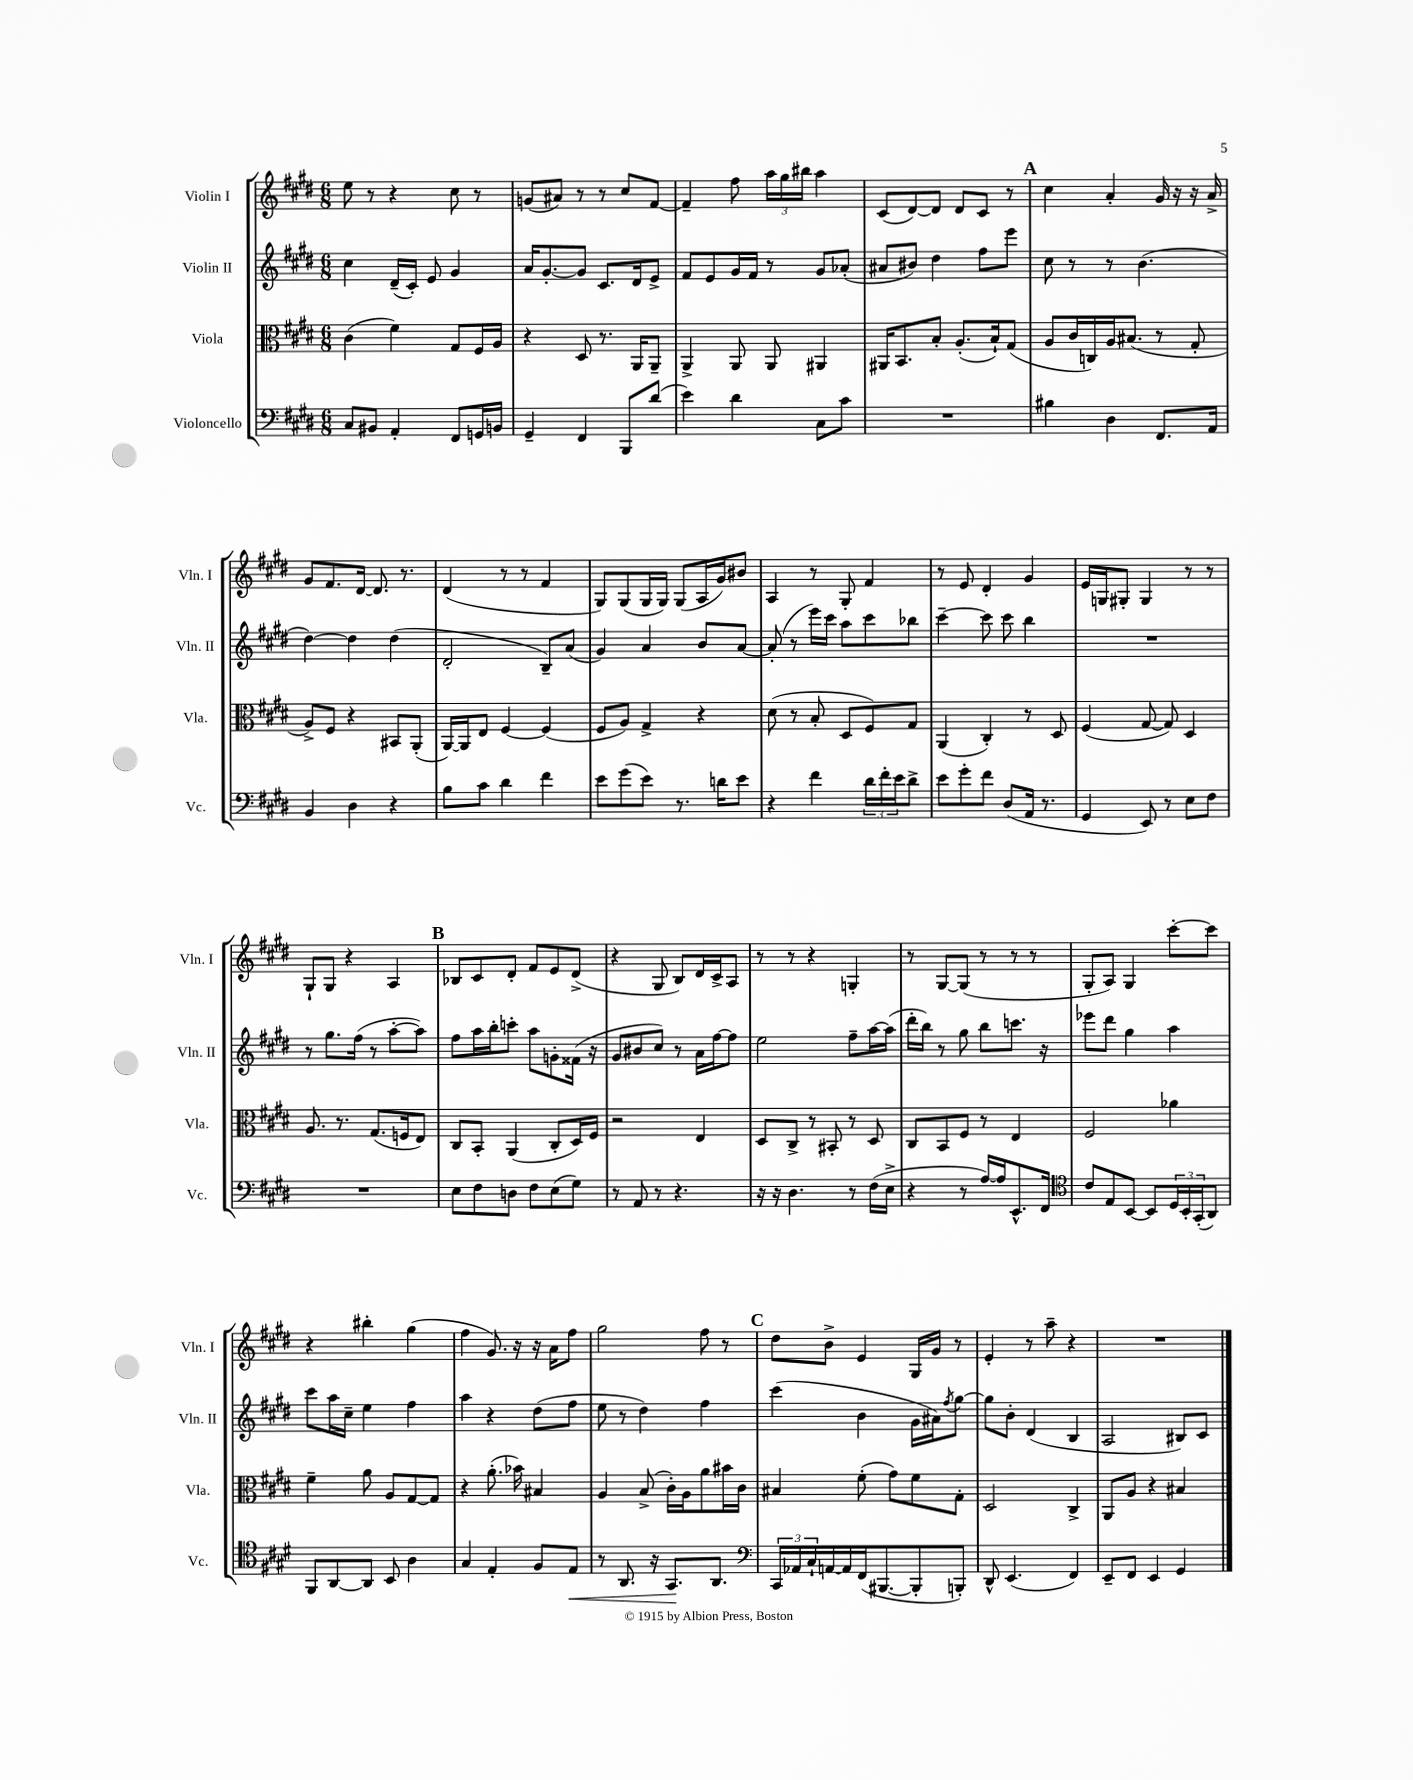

**kern	**dynam	**kern	**kern	**kern
*part4	*part4	*part3	*part2	*part1
*staff4	*staff4	*staff3	*staff2	*staff1
*I"Violoncello	*	*I"Viola	*I"Violin II	*I"Violin I
*I'Vc.	*	*I'Vla.	*I'Vln. II	*I'Vln. I
*clefF4	*	*clefC3	*clefG2	*clefG2
*k[f#c#g#d#]	*	*k[f#c#g#d#]	*k[f#c#g#d#]	*k[f#c#g#d#]
*M6/8	*	*M6/8	*M6/8	*M6/8
=1	=1	=1	=1	=1
8C#/L	.	(4c#\	4cc#\	8ee\
8BB#X/J	.	.	.	8r
4AA'/	.	4f#\)	(16d#~/LL	4r
.	.	.	16c#'/JJ)	.
.	.	.	8e/	.
8FF#/L	.	8G#/L	4g#/	8cc#\
16GGn/L	.	16F#/L	.	8r
16BBn/JJ	.	16A/JJ	.	.
=2	=2	=2	=2	=2
4GG#~/	.	4r	16a/KL	(8gn/L
.	.	.	[8.g#'/	.
.	.	.	.	8a#X/J)
4FF#/	.	8D#/	8g#/J]	8r
.	.	8.r	8.c#/L	8r
8BBB/L	.	.	.	8cc#/L
.	.	16AA/KL	16d#/k	.
(8d#/J	.	8AA~/J	8e^/J	[8f#/J
=3	=3	=3	=3	=3
4e\)	.	4AA^/	8f#/L	4f#~/]
.	.	.	8e/	.
4d#\	.	8AA/	16g#/L	8ff#\
.	.	.	16f#/JJ	.
.	.	8AA/	8r	24aa\LL
.	.	.	.	24gg#\
.	.	.	.	24bb#X\JJ
8C#\L	.	4AA#X/	8g#/L	4aa\
8c#\J	.	.	(8a-X'/J	.
=4	=4	=4	=4	=4
2.r	.	16AA#X/KL	8a#X/L	(8c#/L
.	.	8.BB/	.	.
.	.	.	8b#X/J)	[8d#/)
.	.	8B'/J	4dd#\	8d#/J]
.	.	(8.A'/L	.	8d#/L
.	.	.	8ff#\L	8c#/J
.	.	16B`/k)	.	.
.	.	(8G#/J	8eee\J	8r
!!LO:REH:place=s1:t=A
=5	=5	=5	=5	=5
4B#X\	.	8A/L	8cc#\	4cc#\
.	.	16c#/L	8r	.
.	.	16Cn/)	.	.
4D#\	.	16A/J	8r	4a'/
.	.	(8.B#X/J	.	.
.	.	.	(4.b\	.
8.FF#/L	.	8r	.	16g#/
.	.	.	.	16r
.	.	8G#'/	.	16r
16AA/Jk	.	.	.	16a^/
!!LO:LB:g=z
=6	=6	=6	=6	=6
4BB/	.	8A^/L)	[4dd#\)	8g#/L
.	.	8F#/J	.	8.f#/
4D#\	.	4r	4dd#\]	.
.	.	.	.	[16d#/Jk
.	.	.	.	8.d#/]
4r	.	8BB#X/L	(4dd#\	.
.	.	.	.	8.r
.	.	(8AA'/J	.	.
=7	=7	=7	=7	=7
8B\L	.	[16AA/LL)	2d#'/	(4d#/
.	.	16AA/J]	.	.
8c#\J	.	8E/J	.	.
4d#\	.	[4F#/	.	8r
.	.	.	.	8r
4f#\	.	(4F#/]	8B~/L)	4f#/
.	.	.	(8a/J	.
=8	=8	=8	=8	=8
8e\L	.	8F#/L	4g#/)	8G#/L)
(8g#\	.	8A/J)	.	(8G#/
8e\J)	.	4G#^/	4a/	16G#/L
.	.	.	.	16G#/JJ)
8.r	.	.	.	(8G#/L
.	.	4r	8b/L	16A/L
16dn\KL	.	.	.	16g#/J)
8e\J	.	.	[8a/J	8b#X/J
=9	=9	=9	=9	=9
4r	.	(8d#\	(8a'/]	4A/
.	.	8r	8r	.
4f#\	.	8B'/	16eee\LL)	8r
.	.	.	16ccc#\JJ	.
.	.	8D#/L	8aa\L	8G#'/
24d#\LL	.	8F#/)	8ccc#\	4f#/
24f#'\	.	.	.	.
24e\J	.	.	.	.
8d#^\J	.	8G#/J	8bb-X\J	.
=10	=10	=10	=10	=10
8e\L	.	(4AA/	[4ccc#~\	8r
8g#'\	.	.	.	8e/
8f#\J	.	4C#'/)	8ccc#\]	4d#'/
(8D#/L	.	.	8ccc#\	.
16AA/Jk	.	8r	4bb\	4g#/
8.r	.	.	.	.
.	.	8D#/	.	.
=11	=11	=11	=11	=11
4GG#/	.	(4F#/	2.r	16e/LL
.	.	.	.	16Gn/J
.	.	.	.	8G#X'/J
8EE/)	.	[8G#/	.	4G#/
8r	.	8G#/])	.	.
8E\L	.	4D#/	.	8r
8F#\J	.	.	.	8r
!!LO:LB:g=z
=12	=12	=12	=12	=12
2.r	.	8.A/	8r	8G#`/L
.	.	.	8.gg#\L	8G#/J
.	.	8.r	.	.
.	.	.	.	4r
.	.	.	(16ff#\Jk	.
.	.	(8.G#/L	8r	.
.	.	.	[8aa'\L	4A/
.	.	16Fn/k	.	.
.	.	8E/J)	8aa\J])	.
!!LO:REH:place=s1:t=B
=13	=13	=13	=13	=13
8E\L	.	8C#/L	8ff#\L	8B-X/L
8F#\	.	8BB'/J	16aa\L	8c#/
.	.	.	16bb'\J	.
8Dn\J	.	(4AA/	8cccn'\J	8d#'/J
8F#\L	.	.	8aa\L	8f#/L
(8E\	.	8C#'/L	8gn'\	8e/
8G#\J)	.	16D#/L)	(16f##X\Jk	(8d#^/J
.	.	16F#/JJ	16r	.
=14	=14	=14	=14	=14
8r	.	2r	8g#/L	4r
8AA/	.	.	8b#X/	.
8r	.	.	8cc#/J)	8G#/
4.r	.	.	8r	8B/L)
.	.	4E/	16a\LL	16d#/L
.	.	.	[16ff#\J	16c#^/J
.	.	.	8ff#\J]	8A/J
=15	=15	=15	=15	=15
16r	.	8D#/L	2ee\	8r
16r	.	.	.	.
4.D#\	.	8C#^/J	.	8r
.	.	8r	.	4r
.	.	8BB#X'/	.	.
8r	.	8r	8ff#~\L	4Gn'/
(16F#\LL	.	8D#/	[16aa\L	.
16E^\JJ	.	.	(16aa\JJ]	.
=16	=16	=16	=16	=16
4r	.	8C#/L	16ddd#'\LL	8r
.	.	.	16bb\JJ)	.
.	.	8BB/	8r	[8G#/L
8r	.	8F#/J	8gg#\	(8G#/J]
[16A/LL)	.	8r	8bb\L	8r
16A/J]	.	.	.	.
8.EE^^/	.	4E/	8.cccn\J	8r
.	.	.	.	8r
16FF#/Jk	.	.	16r	.
=17	=17	=17	=17	=17
*clefC4	*	*	*	*
8c#/L	.	2F#/	8eee-X\L	8G#'/L
8E/	.	.	8ddd#\J	8A/J)
[8BB/J	.	.	4gg#\	4G#/
8BB/L]	.	.	.	.
24D#/L	.	4a-X\	4aa\	[8ccc#'\L
24BB'/	.	.	.	.
(24GG#'/J	.	.	.	.
8AA/J)	.	.	.	8ccc#\J]
!!LO:LB:g=z
=18	=18	=18	=18	=18
8FF#/L	.	4f#~\	8ccc#\L	4r
[8AA/	.	.	16aa\L	.
.	.	.	16cc#~\JJ	.
8AA/J]	.	8a\	4ee\	4bb#X'\
8BB/	.	8A/L	.	.
4A\	.	[8G#/	4ff#\	(4gg#\
.	.	8G#/J]	.	.
=19	=19	=19	=19	=19
4G#/	.	4r	4aa\	4ff#\
4E'/	.	(8.a'\	4r	8.g#/)
.	.	16b-X\)	.	16r
8F#/L	.	4B#X/	(8dd#\L	16r
.	.	.	.	16a\KL
!	!LO:HP:b	!	!	!
8E/J	<	.	8ff#\J	8ff#\J
=20	=20	=20	=20	=20
8r	.	4A/	8ee\	2gg#\
8.AA/	.	.	8r	.
.	.	(8B^/	4dd#\)	.
16r	.	.	.	.
8.GG#/L	.	16c#'\LL)	.	.
.	.	16A\J	.	.
.	.	8a\	4ff#\	8ff#\
8.AA/J	[	.	.	.
.	.	16b#X\L	.	8r
.	.	16c#\JJ	.	.
!!LO:REH:place=s1:t=C
=21	=21	=21	=21	=21
*clefF4	*	*	*	*
24CC#/LL	.	4B#X/	(4ccc#\	8dd#\L
24AA-X/	.	.	.	.
24C#`/	.	.	.	.
[16AAn/	.	.	.	8b^\J
16AA/]	.	.	.	.
(16FF#/J	.	(8f#'\	4b\	4e/
[8.BBB#X/	.	.	.	.
.	.	8g#\L)	.	.
8BBB#'/]	.	8f#\	16g#\LL	16G#/LL
.	.	.	16a#X\J)	16g#/JJ
.	.	.	8qff#/	.
8BBBn'/J)	.	8G#'\J	[8gg#\J	8r
=22	=22	=22	=22	=22
8DD#^^/	.	2D#/	8gg#\L]	4e'/
(4.EE/	.	.	8b'\J	.
.	.	.	(4d#/	8r
.	.	.	.	8aa~\
4FF#/)	.	4C#^/	4B/	4r
=23	=23	=23	=23	=23
8EE~/L	.	8AA/L	2A/	2.r
8FF#/J	.	8A/J	.	.
4EE/	.	4r	.	.
4GG#/	.	4B#X/	8B#X/L)	.
.	.	.	8c#/J	.
==	==	==	==	==
*-	*-	*-	*-	*-
